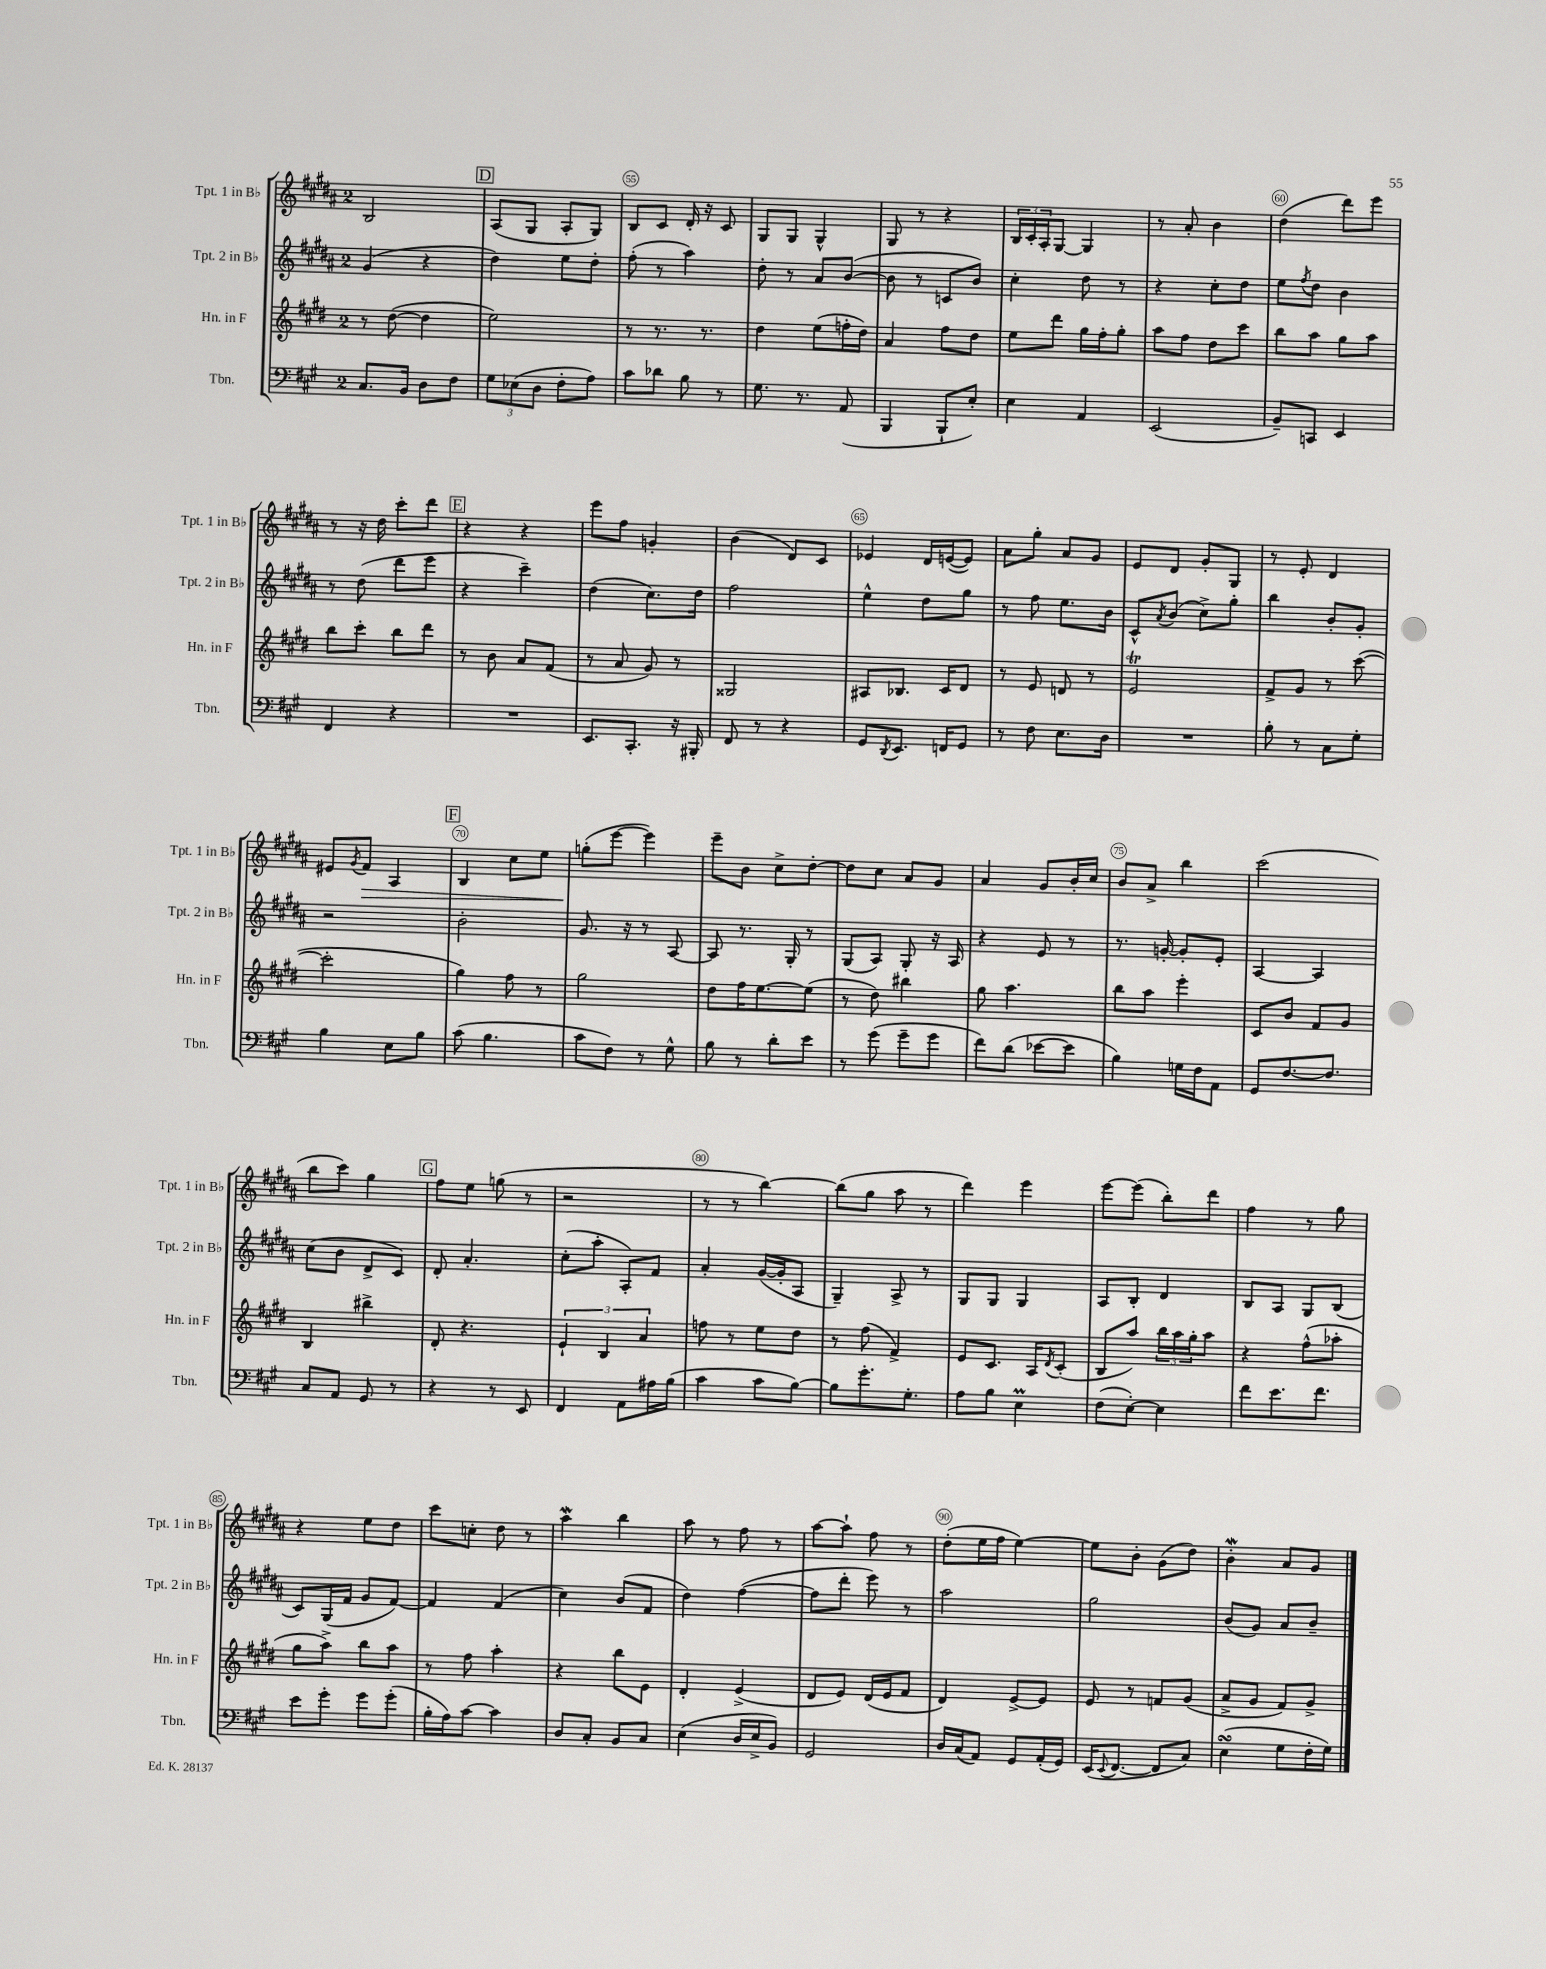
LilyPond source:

<<
\new StaffGroup <<
\new Staff = "s0" \with { instrumentName = "Tpt. 1 in Bb" shortInstrumentName = "Tpt. 1 in Bb" } {
    \clef treble \key b \major \once \override Staff.TimeSignature.style = #'single-digit \time 2/4
    b2 |
    \mark \markup { \box "D" } ais8( gis8 ais8-. gis8) |
    b8 cis'8 dis'16-. r16 cis'8 |
    gis8 gis8 gis4-^ |
    gis8 r8 r4 |
    \tuplet 3/2 { b16 cis'16-. ais16-. } gis8~ gis4 |
    r8 ais'8-. b'4 |
    dis''4( dis'''8) e'''8 |
    r8 r16 dis''16 cis'''8-. dis'''8 |
    \mark \markup { \box "E" } r4 r4 |
    e'''8 fis''8 g'4-. |
    b'4( dis'8) cis'8 |
    ees'4 dis'16 e'16~( e'8) |
    ais'8 gis''8-. ais'8 gis'8 |
    e'8 dis'8 gis'8-. gis8 |
    r8 e'8-. dis'4 |
    eis'8 \acciaccatura { gis'8 } fis'8\> ais4 |
    \mark \markup { \box "F" } b4 cis''8 e''8 |
    g''8-.\!( e'''8~ e'''4) |
    e'''8-- b'8 cis''8-> dis''8~-. |
    dis''8 cis''8 ais'8 gis'8 |
    ais'4 gis'8 b'16-. cis''16 |
    b'8 ais'8-> b''4 |
    cis'''2( |
    b''8 cis'''8) gis''4 |
    \mark \markup { \box "G" } fis''8 e''8 g''8( r8 |
    r2 |
    r8 r8 b''4~) |
    b''8( gis''8 ais''8 r8 |
    dis'''4) e'''4 |
    e'''8~ e'''8( b''8-.) dis'''8 |
    fis''4 r8 gis''8 |
    r4 e''8 dis''8 |
    cis'''8 c''8-. dis''8 r8 |
    ais''4\mordent b''4 |
    ais''8 r8 fis''8 r8 |
    ais''8~ ais''8-! fis''8 r8 |
    dis''8-.( e''16 fis''16 e''4~) |
    e''8 b'8-. gis'8( dis''8) |
    b'4-.\mordent ais'8 gis'8 \bar "|." |
}
\new Staff = "s1" \with { instrumentName = "Tpt. 2 in Bb" shortInstrumentName = "Tpt. 2 in Bb" } {
    \clef treble \key b \major \once \override Staff.TimeSignature.style = #'single-digit \time 2/4
    gis'4( r4 |
    \mark \markup { \box "D" } dis''4) e''8 dis''8-. |
    fis''8-.( r8 ais''4) |
    dis''8-. r8 ais'8 b'8~( |
    b'8 r8 c'8 b'8) |
    cis''4-. dis''8 r8 |
    r4 cis''8-. dis''8 |
    e''8 \acciaccatura { fis''8 } dis''8 b'4 |
    r8 dis''8( dis'''8 e'''8 |
    \mark \markup { \box "E" } r4 cis'''4--) |
    dis''4( cis''8.) dis''16 |
    fis''2 |
    e''4-^ dis''8 gis''8 |
    r8 fis''8 e''8. b'16 |
    cis'8-^ \acciaccatura { ais'8 } b'8( cis''8->) gis''8-. |
    b''4 b'8-. gis'8-. |
    r2 |
    \mark \markup { \box "F" } b'2-. |
    gis'8. r16 r8 ais8~ |
    ais8 r8. gis16-. r8 |
    gis8( ais8) gis8-. r16 ais16 |
    r4 e'8 r8 |
    r8. g'16~-. g'8-. e'8-. |
    ais4~ ais4 |
    cis''8( b'8 dis'8-> cis'8) |
    \mark \markup { \box "G" } dis'8-. ais'4.-. |
    cis''8-.( ais''8-. ais8-.) fis'8 |
    ais'4-. gis'16~( gis'16-. ais8 |
    gis4--) ais8-> r8 |
    gis8 gis8 gis4 |
    ais8 b8-. dis'4 |
    b8 ais8 gis8 b8( |
    cis'8) gis16( fis'16 gis'8 fis'8~) |
    fis'4 fis'4( |
    cis''4) b'8( fis'8 |
    dis''4) fis''4~( |
    fis''8 dis'''8-. e'''8) r8 |
    ais''2 |
    gis''2 |
    b'8( gis'8) ais'8 b'8-- \bar "|." |
}
\new Staff = "s2" \with { instrumentName = "Hn. in F" shortInstrumentName = "Hn. in F" } {
    \clef treble \key e \major \once \override Staff.TimeSignature.style = #'single-digit \time 2/4
    r8 dis''8~( dis''4 |
    \mark \markup { \box "D" } e''2) |
    r8 r8. r8. |
    dis''4 e''8( f''16-. dis''16) |
    a'4 fis''8 dis''8 |
    e''8 dis'''8 gis''16 fis''16-. gis''8-. |
    a''8 fis''8 dis''8 cis'''8 |
    b''8 a''8 gis''8 a''8 |
    b''8 cis'''8-. b''8 dis'''8 |
    \mark \markup { \box "E" } r8 b'8 a'8 fis'8( |
    r8 a'8 gis'8) r8 |
    gisis2 |
    ais8 bes8. cis'16 dis'8 |
    r8 e'8 d'8 r8 |
    e'2\trill |
    fis'8-> gis'8 r8 cis'''8~( |
    cis'''2-. |
    \mark \markup { \box "F" } gis''4) fis''8 r8 |
    gis''2 |
    dis''8 fis''16 e''8.~ e''8( |
    r8 dis''8) bis''4 |
    gis''8 a''4. |
    b''8 a''8 e'''4-. |
    cis'8 b'8 fis'8 gis'8 |
    b4 bis''4-> |
    \mark \markup { \box "G" } dis'8-. r4. |
    \tuplet 3/2 { e'4-! b4 a'4 } |
    f''8 r8 e''8 dis''8 |
    r8 fis''8( fis'4->) |
    e'8 cis'8. a16 \acciaccatura { dis'8 } cis'8-.( |
    b8 a''8) \tuplet 3/2 { b''16 a''16 gis''16-. } a''8 |
    r4 fis''8-^( aes''8-. |
    gis''8 a''8->) b''8 a''8 |
    r8 fis''8 a''4-. |
    r4 b''8 e'8 |
    dis'4-. e'4->( |
    dis'8 e'8) dis'16( e'16 fis'8 |
    dis'4) e'8~-> e'8 |
    e'8 r8 f'8 gis'8( |
    a'8-> gis'8 fis'8) gis'8-> \bar "|." |
}
\new Staff = "s3" \with { instrumentName = "Tbn." shortInstrumentName = "Tbn." } {
    \clef bass \key a \major \once \override Staff.TimeSignature.style = #'single-digit \time 2/4
    cis8. b,16 d8 fis8 |
    \mark \markup { \box "D" } \tuplet 3/2 { gis8 ees8( d8 } fis8-. a8) |
    cis'8 des'8 b8 r8 |
    gis8. r8. a,8( |
    b,,4 b,,8-! e8-.) |
    e4 a,4 |
    e,2( |
    b,8--) c,8 e,4 |
    fis,4 r4 |
    \mark \markup { \box "E" } R2 |
    e,8. cis,8.-. r16 bis,,16-. |
    fis,8 r8 r4 |
    gis,8 \acciaccatura { d,8 } e,8. f,16 gis,8 |
    r8 fis8 e8. d16 |
    R2 |
    b8-. r8 cis8 gis8-. |
    b4 e8 b8 |
    \mark \markup { \box "F" } cis'8( b4. |
    cis'8 fis8) r8 gis8-^ |
    b8 r8 d'8-. e'8 |
    r8 gis'8( gis'8-- gis'8 |
    fis'8) d'8( ees'8~ ees'8 |
    b4) g16 fis16 a,8 |
    gis,8 fis8.~ fis8. |
    cis8 a,8 gis,8 r8 |
    \mark \markup { \box "G" } r4 r8 e,8 |
    fis,4 a,8 ais16 b16( |
    cis'4 cis'8 b8~) |
    b8 gis'8.-. gis8.-. |
    a8 b8 e4\prall |
    fis8( e8~-.) e4 |
    fis'8 e'8. fis'8. |
    e'8 gis'8-. gis'8 gis'8-.( |
    b16-. a16) cis'8~ cis'4 |
    d8 cis8-. b,8 cis8 |
    e4( d16 e16-> b,8) |
    gis,2 |
    d16 cis16( a,8) gis,8 a,16-.( gis,16) |
    e,16( \appoggiatura { e,8 } fis,8.~ fis,8 cis8) |
    e4\turn( gis8 fis16-. gis16) \bar "|." |
}
>>
>>
\layout { \context { \Score currentBarNumber = #53 \override BarNumber.break-visibility = ##(#f #t #t) barNumberVisibility = #(every-nth-bar-number-visible 5) \override BarNumber.stencil = #(make-stencil-circler 0.1 0.3 ly:text-interface::print) } }
